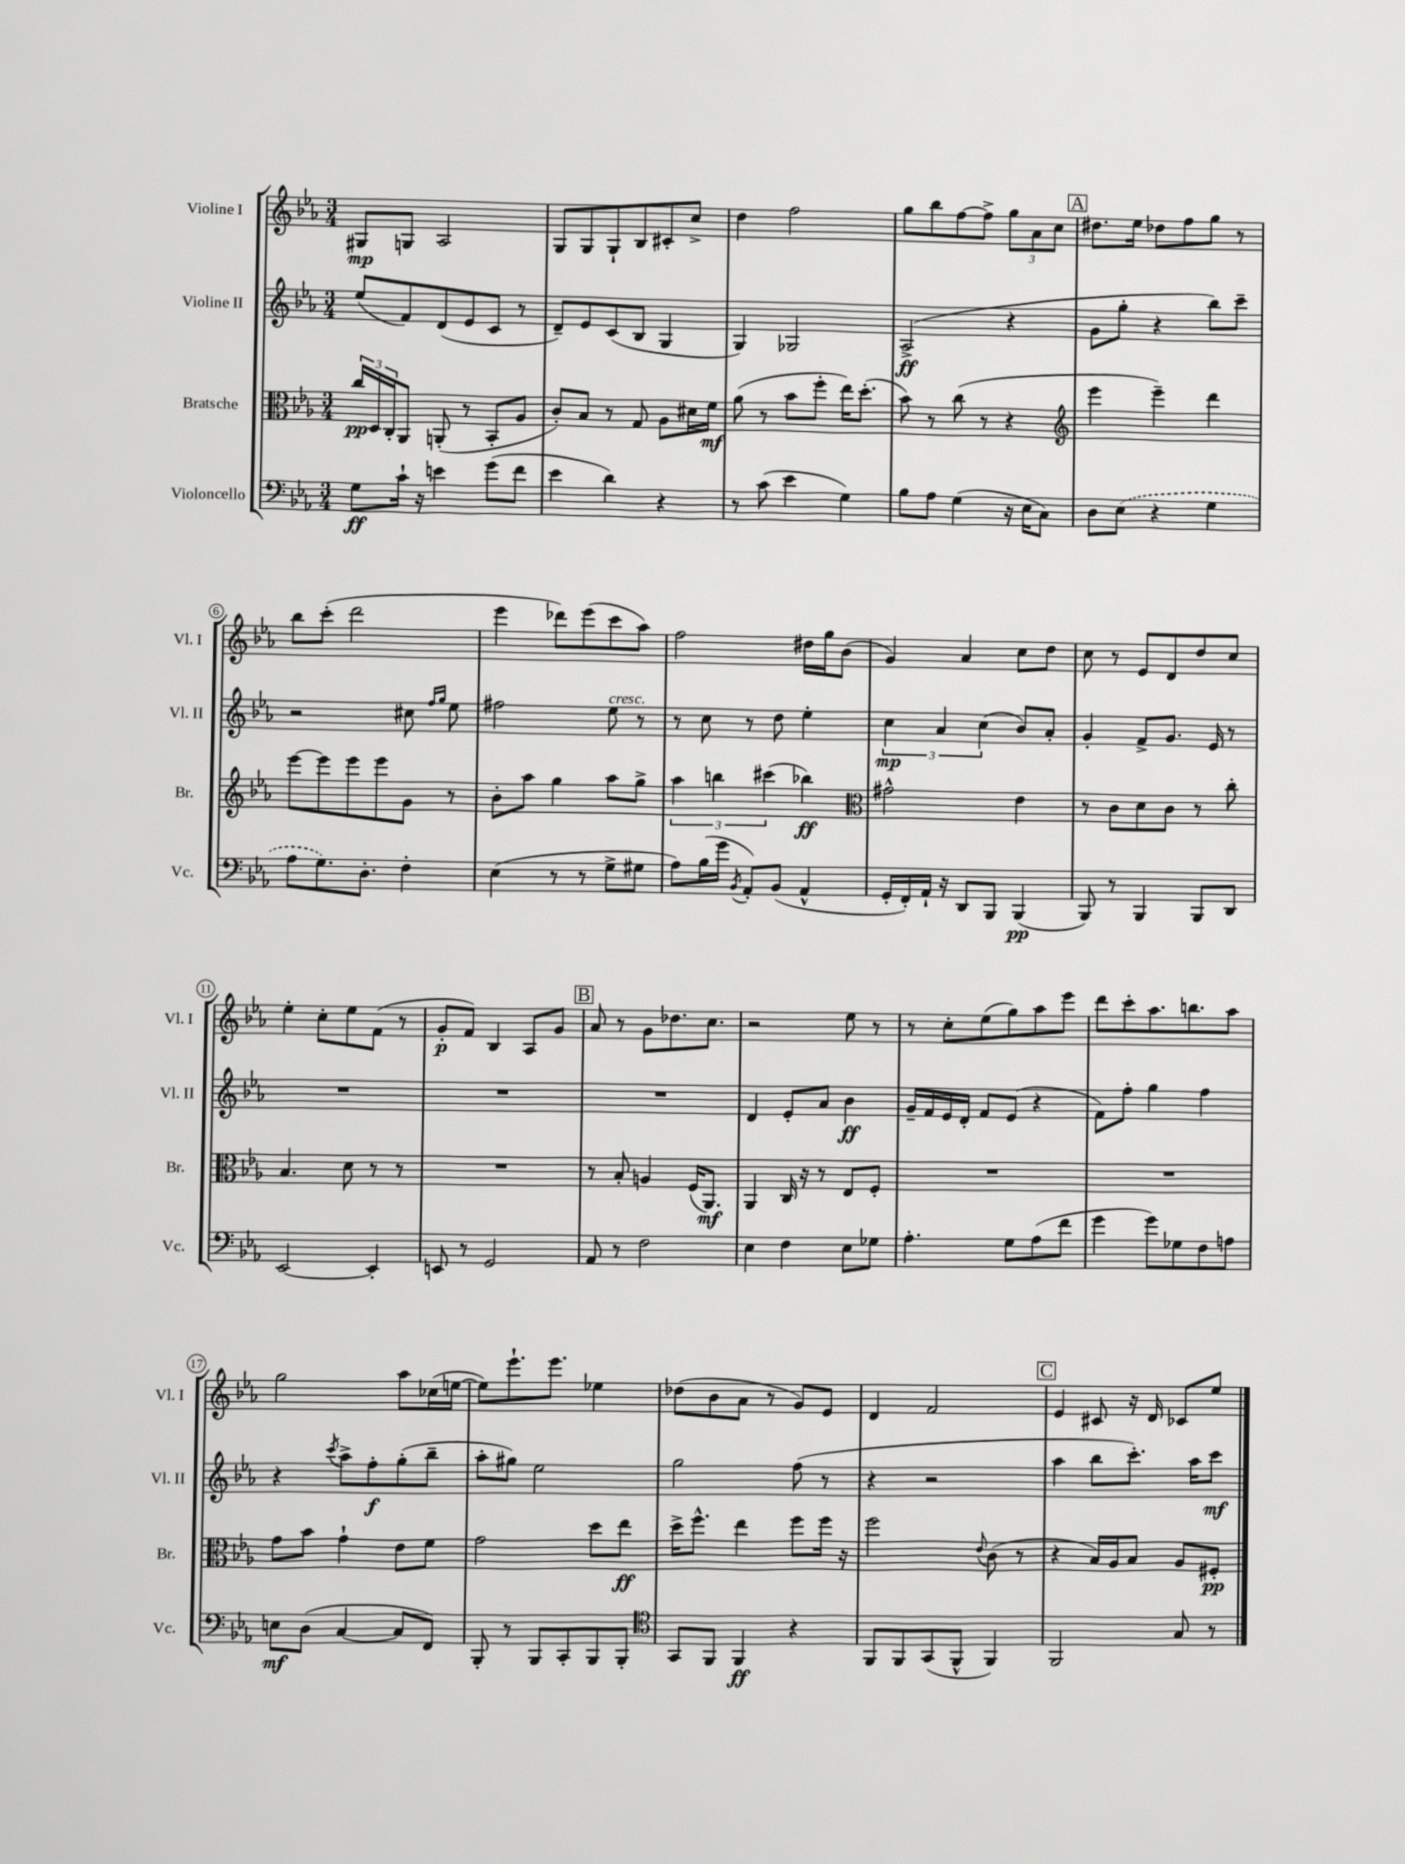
<<
\new StaffGroup <<
\new Staff = "s0" \with { instrumentName = "Violine I" shortInstrumentName = "Vl. I" } {
    \clef treble \key ees \major \numericTimeSignature \time 3/4
    gis8\mp g8 aes2 |
    g8 g8 g8-! bes8 cis'8-. c''8-> |
    d''4 f''2 |
    g''8 bes''8 f''8~ f''8-> \tuplet 3/2 { g''8 aes'8 c''8 } |
    \mark \markup { \box "A" } dis''8. ees''16 des''8 f''8 g''8 r8 |
    bes''8 c'''8-.( d'''2 |
    ees'''4 des'''8) ees'''8( c'''8 aes''8) |
    f''2 dis''16 g''16 bes'8( |
    g'4) aes'4 c''8 d''8 |
    c''8 r8 ees'8 d'8 d''8 c''8 |
    ees''4-. c''8-. ees''8 f'8( r8 |
    g'8-.\p f'8) bes4 aes8 g'8 |
    \mark \markup { \box "B" } aes'8 r8 g'8 des''8. c''8. |
    r2 ees''8 r8 |
    r8 c''8-. ees''8( g''8) aes''8 ees'''8 |
    d'''8 c'''8-. aes''8. b''8. aes''8 |
    g''2 aes''8 ces''16( e''16~ |
    e''8) ees'''8.-! ees'''8. ees''4 |
    des''8( bes'8 aes'8 r8 g'8) ees'8 |
    d'4 f'2 |
    \mark \markup { \box "C" } ees'4 cis'8 r16 d'16 ces'8 ees''8 \bar "|." |
}
\new Staff = "s1" \with { instrumentName = "Violine II" shortInstrumentName = "Vl. II" } {
    \clef treble \key ees \major \numericTimeSignature \time 3/4
    ees''8( f'8) d'8( ees'8 c'8 r8 |
    d'8--) ees'8 c'8( bes8 g4 |
    g4) ges2 |
    aes2->\ff( r4 |
    \mark \markup { \box "A" } g'8 g''8-. r4 bes''8) c'''8-- |
    r2 cis''8 \grace { f''16 g''16 } ees''8 |
    fis''2 ees''8^\markup { \italic "cresc." } r8 |
    r8 c''8 r8 d''8 ees''4-. |
    \tuplet 3/2 { c''4\mp aes'4 c''4( } bes'8) aes'8-. |
    g'4-. f'8-> g'8. ees'16 r8 |
    R2. |
    R2. |
    \mark \markup { \box "B" } R2. |
    d'4 ees'8-. aes'8 bes'4\ff |
    g'16-- f'16 ees'16 d'16-. f'8 ees'8( r4 |
    f'8) f''8-. g''4 f''4 |
    r4 \acciaccatura { c'''8 } aes''8-> f''8-.\f g''8-.( bes''8-- |
    aes''8-. gis''8) ees''2 |
    g''2 f''8( r8 |
    r4 r2 |
    \mark \markup { \box "C" } aes''4 bes''8 c'''8.-.) aes''16 c'''8\mf \bar "|." |
}
\new Staff = "s2" \with { instrumentName = "Bratsche" shortInstrumentName = "Br." } {
    \clef alto \key ees \major \numericTimeSignature \time 3/4
    \tuplet 3/2 { c''16\pp d16 c16-. } aes,8 a,8-.( r8 bes,8-. aes8 |
    c'8-.) bes8 r8 g8 aes8 dis'16 f'16\mf |
    aes'8( r8 bes'8 f''8-. ees''16) d''8.-.( |
    bes'8) r8 c''8( r8 r4 |
    \mark \markup { \box "A" } \clef treble ees'''4 ees'''4--) d'''4 |
    ees'''8~ ees'''8 ees'''8 ees'''8 g'8 r8 |
    bes'8-. aes''8 g''4 aes''8 g''8-> |
    \tuplet 3/2 { aes''4 b''4 cis'''4( } bes''4\ff) |
    \clef alto gis'2-^ ees'4 |
    r8 c'8 d'8 c'8 r8 c''8-. |
    bes4. d'8 r8 r8 |
    R2. |
    \mark \markup { \box "B" } r8 bes8-. a4 f16( aes,8.\mf) |
    aes,4 c16 r16 r8 ees8 f8-. |
    R2. |
    R2. |
    g'8 bes'8 g'4-! ees'8 f'8 |
    g'2 d''8 ees''8\ff |
    d''16-> f''8.-^ ees''4 f''8 f''16 r16 |
    f''2 \appoggiatura { ees'8 } c'8( r8 |
    \mark \markup { \box "C" } r4 bes16) aes16 bes8 aes8 fis8-.\pp \bar "|." |
}
\new Staff = "s3" \with { instrumentName = "Violoncello" shortInstrumentName = "Vc." } {
    \clef bass \key ees \major \numericTimeSignature \time 3/4
    g8\ff c'16-! r16 e'4 g'8( f'8 |
    ees'4 d'4) r4 |
    r8 c'8( ees'4 g4) |
    bes8 aes8 g4( r16 ees16 c8) |
    \mark \markup { \box "A" } d8 \once \slurDashed ees8( r4 g4 |
    aes8 g8.) d8.-. f4-. |
    ees4( r8 r8 g8-> gis8 |
    aes8) bes16( g'16 \acciaccatura { bes,8 } aes,8-.) bes,8( aes,4-^ |
    g,16-. f,16-.) aes,16-! r16 d,8 bes,,8 bes,,4\pp( |
    bes,,8) r8 bes,,4 bes,,8 d,8 |
    ees,2~ ees,4-. |
    e,8 r8 g,2 |
    \mark \markup { \box "B" } aes,8 r8 f2 |
    ees4 f4 ees8 ges8 |
    aes4.-. g8 aes8( f'8 |
    g'4 g'8) ges8 f8 a8 |
    e8\mf d8( c4~ c8 f,8) |
    bes,,8-. r8 bes,,8 c,8-. bes,,8 bes,,8-. |
    \clef tenor g,8 f,8 f,4\ff r4 |
    f,8 f,8 g,8( f,8-^ f,4) |
    \mark \markup { \box "C" } f,2 g8 r8 \bar "|." |
}
>>
>>
\layout { \context { \Score \override BarNumber.stencil = #(make-stencil-circler 0.1 0.3 ly:text-interface::print) } }
